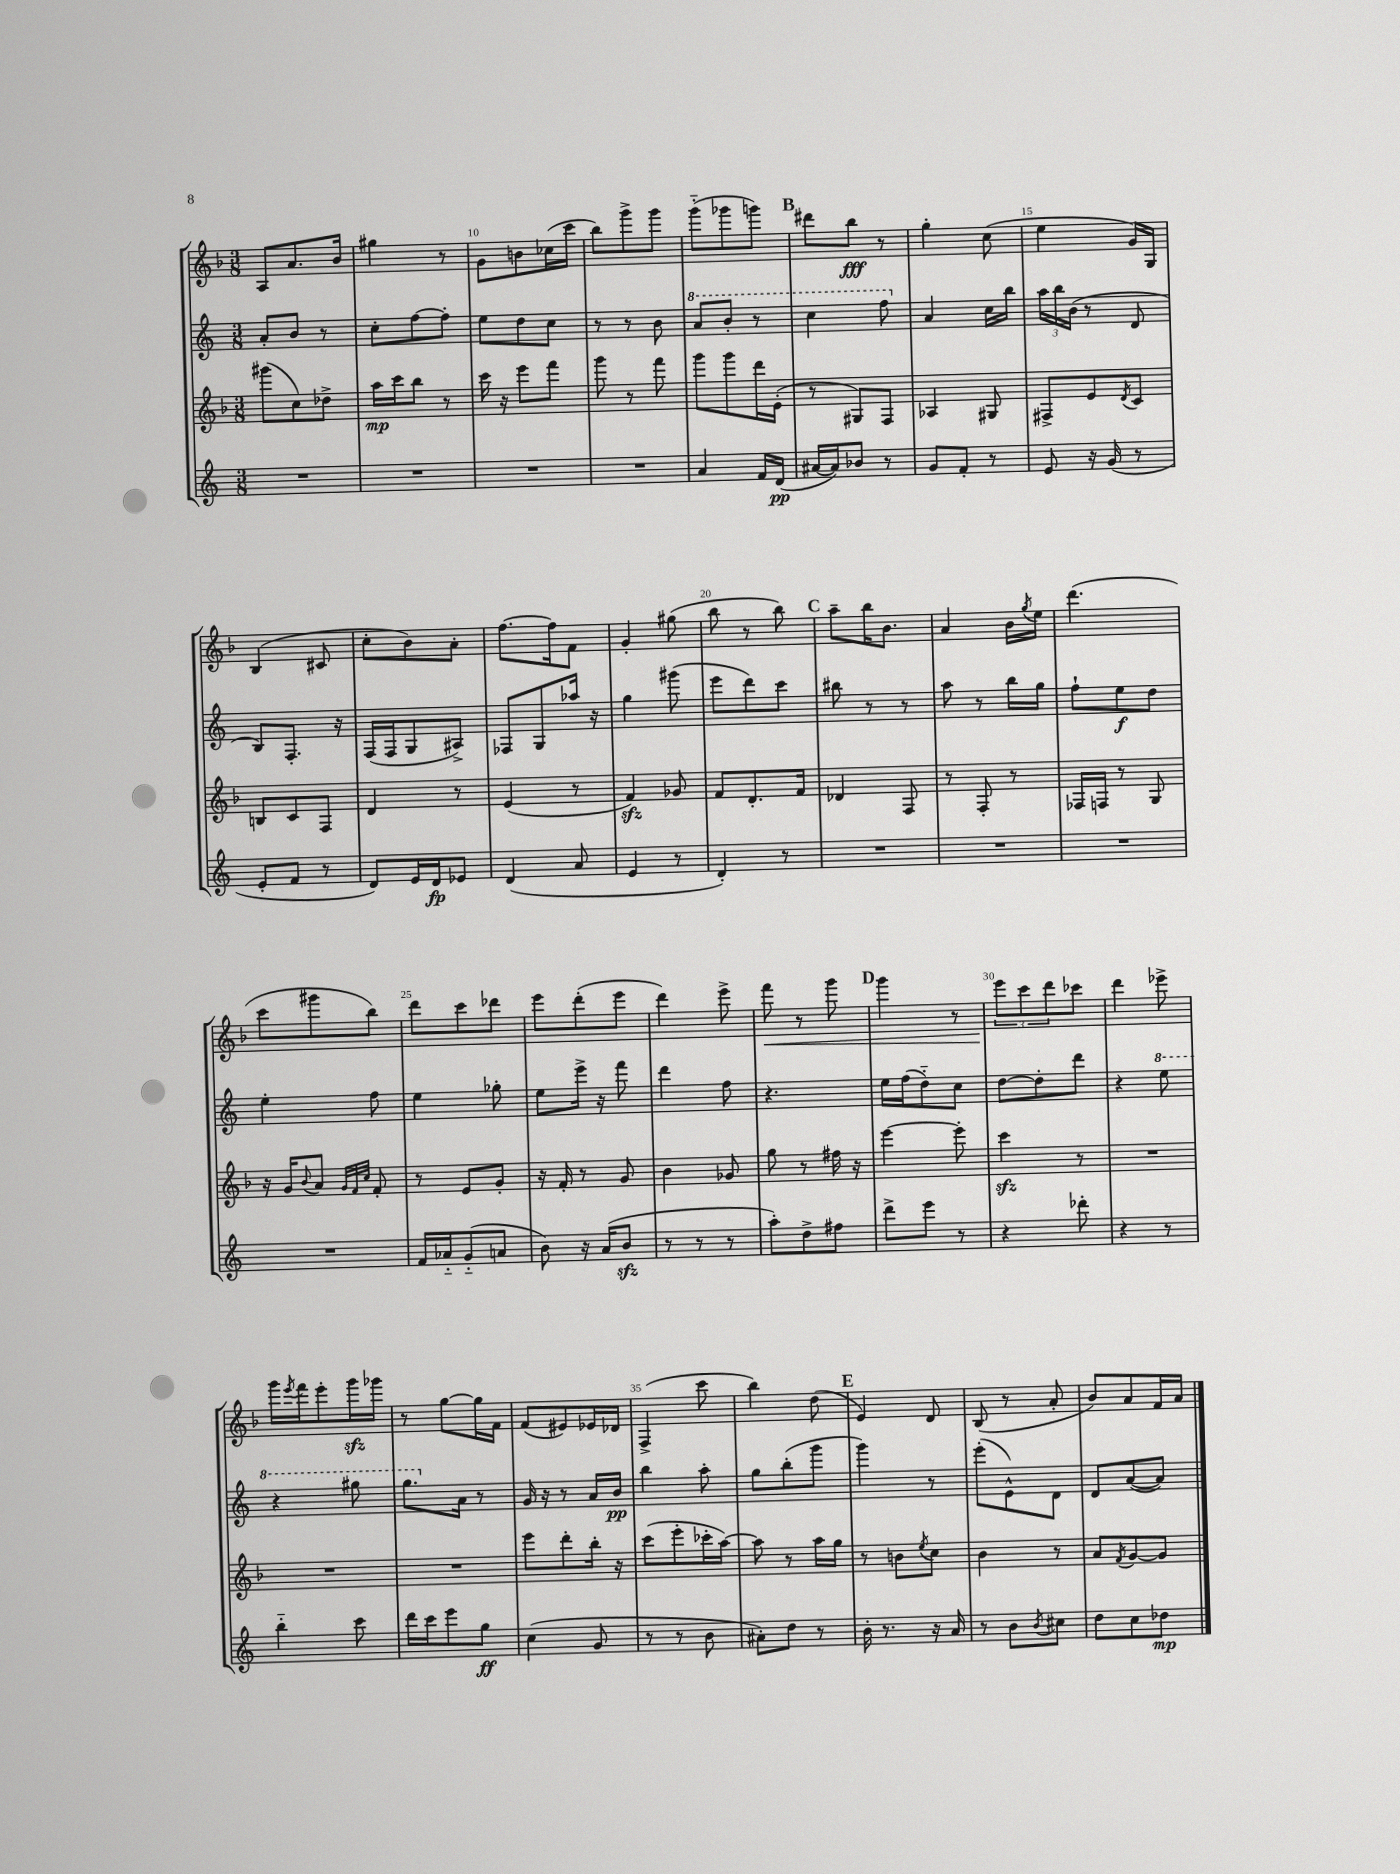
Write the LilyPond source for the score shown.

<<
\new StaffGroup <<
\new Staff = "s0" {
    \clef treble \key f \major \numericTimeSignature \time 3/8
    a8 a'8. bes'16 |
    gis''4 r8 |
    g'8 b'8 ces''16( c'''16 |
    bes''8) g'''8-> g'''8 |
    g'''8-_( ges'''8 g'''8) |
    \mark \markup { \bold "B" } dis'''8 bes''8\fff r8 |
    g''4-. c''8( |
    e''4 g'16) g16 |
    bes4( cis'8 |
    c''8-. bes'8) a'8-. |
    f''8.~ f''16 f'8 |
    g'4-. gis''8( |
    bes''8 r8 bes''8) |
    \mark \markup { \bold "C" } a''8-- bes''16 bes'8. |
    a'4 bes'16 \acciaccatura { g''8 } e''16 |
    d'''4.( |
    c'''8 gis'''8 bes''8) |
    d'''8 c'''8 des'''8 |
    e'''8 d'''8-.( e'''8 |
    d'''4) e'''8-> |
    f'''8\< r8 g'''8 |
    \mark \markup { \bold "D" } g'''4 r8 |
    \tuplet 3/2 { e'''8\! c'''8 d'''8 } ces'''8 |
    d'''4 ees'''8-> |
    g'''16 \acciaccatura { e'''8 } f'''16 e'''8-. g'''16\sfz ges'''16 |
    r8 g''8~ g''16 f'16 |
    f'8( eis'8) ees'16 des'16 |
    f4->( c'''8 |
    bes''4) d''8( |
    \mark \markup { \bold "E" } e'4) d'8 |
    bes8( r8 a'8-. |
    bes'8) a'8 f'16 a'16 \bar "|." |
}
\new Staff = "s1" {
    \clef treble \key c \major \numericTimeSignature \time 3/8
    a'8-. b'8 r8 |
    c''8-. f''8~ f''8-. |
    e''8 d''8 c''8 |
    r8 r8 b'8 |
    \ottava #1 a''8 b''8-. r8 |
    \mark \markup { \bold "B" } c'''4 f'''8 \ottava #0 |
    a'4 c''16 b''16 |
    \tuplet 3/2 { a''16 b''16 b'16( } r8 d'8 |
    b8) f8.-. r16 |
    f16( f16 g8 ais8->) |
    fes8 g8 aes''16 r16 |
    g''4 gis'''8( |
    e'''8 d'''8) c'''8 |
    \mark \markup { \bold "C" } bis''8 r8 r8 |
    a''8 r8 b''16 g''16 |
    f''8-! e''8\f d''8 |
    e''4-. f''8 |
    e''4 ges''8-. |
    e''8 e'''16-> r16 f'''8 |
    d'''4 f''8 |
    r4. |
    \mark \markup { \bold "D" } e''16 f''16( d''8-_) c''8 |
    d''8~ d''8-. d'''8 |
    r4 \ottava #1 e'''8 |
    r4 gis'''8 |
    g'''8. \ottava #0 a'16 r8 |
    g'16 r16 r8 a'16 b'16\pp |
    b''4 a''8-. |
    g''8 b''8-.( g'''8 |
    \mark \markup { \bold "E" } g'''4) r8 |
    e'''8-.( e'8-^) d'8 |
    d'8 a'8~( a'8) \bar "|." |
}
\new Staff = "s2" {
    \clef treble \key f \major \numericTimeSignature \time 3/8
    gis'''8( c''8) des''8-> |
    a''16\mp c'''16 bes''8 r8 |
    c'''16 r16 e'''8 f'''8 |
    g'''8 r8 f'''8 |
    g'''8 g'''8 d'''16 e'16-.( |
    \mark \markup { \bold "B" } r8 gis8) f8 |
    aes4 gis8 |
    fis8-> e'8 \acciaccatura { d'8 } c'8 |
    b8 c'8 f8 |
    d'4 r8 |
    e'4( r8 |
    f'4\sfz) ges'8 |
    f'8 d'8.-. f'16 |
    \mark \markup { \bold "C" } des'4 f8 |
    r8 f8-. r8 |
    fes16 f16 r8 g8 |
    r16 g'16 \appoggiatura { bes'8 } a'8 \grace { g'32 f'32 c''32 } f'8-. |
    r8 e'8 g'8-. |
    r16 f'16-. r8 g'8 |
    bes'4 ges'8 |
    g''8 r8 fis''16 r16 |
    \mark \markup { \bold "D" } e'''4~ e'''8-. |
    c'''4\sfz r8 |
    R4. |
    R4. |
    R4. |
    e'''8 d'''8-. bes''16-. r16 |
    c'''8( e'''8-. ces'''16-. a''16~) |
    a''8 r8 a''16 g''16 |
    \mark \markup { \bold "E" } r8 b'8 \acciaccatura { e''8 } c''8 |
    bes'4 r8 |
    a'8 \acciaccatura { f'8 } g'8~ g'8 \bar "|." |
}
\new Staff = "s3" {
    \clef treble \key c \major \numericTimeSignature \time 3/8
    R4. |
    R4. |
    R4. |
    R4. |
    a'4 f'16 d'16\pp( |
    \mark \markup { \bold "B" } ais'16~ ais'16) bes'8 r8 |
    g'8 f'8-. r8 |
    e'8 r16 g'16( r8 |
    e'8-. f'8 r8 |
    d'8) e'16 d'16\fp ees'8 |
    d'4( a'8 |
    e'4 r8 |
    d'4-.) r8 |
    \mark \markup { \bold "C" } R4. |
    R4. |
    R4. |
    R4. |
    f'16 aes'16-_ g'8-_( a'8 |
    b'8) r16 a'16( b'8\sfz |
    r8 r8 r8 |
    a''8-.) d''8-> fis''8 |
    \mark \markup { \bold "D" } d'''8-> e'''8 r8 |
    r4 des'''8-. |
    r4 r8 |
    b''4-_ c'''8 |
    d'''16 c'''16 e'''8 g''8\ff |
    c''4( g'8 |
    r8 r8 b'8 |
    ais'8-.) d''8 r8 |
    \mark \markup { \bold "E" } b'16-. r8. r16 a'16 |
    r8 b'8 \acciaccatura { b'8 } cis''8 |
    d''8 c''8 des''8\mp \bar "|." |
}
>>
>>
\layout { \context { \Score currentBarNumber = #8 \override BarNumber.break-visibility = ##(#f #t #t) barNumberVisibility = #(every-nth-bar-number-visible 5) } }
